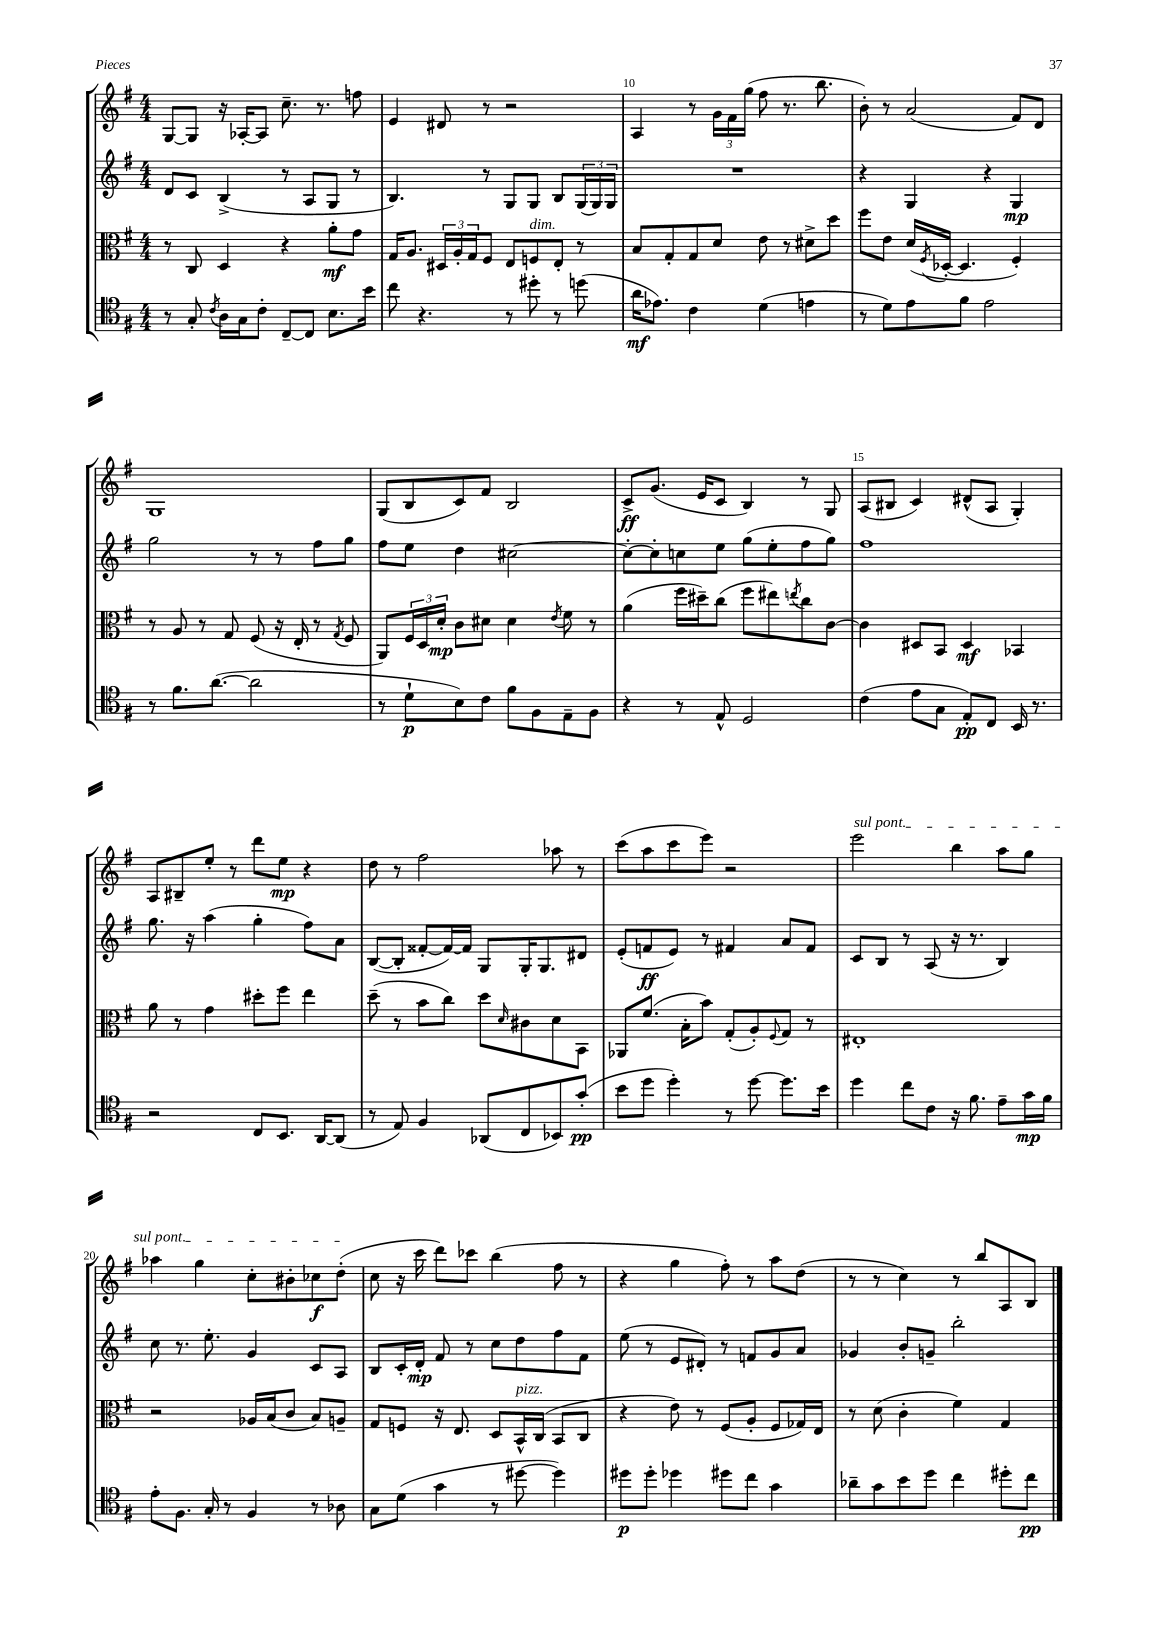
<<
\new StaffGroup <<
\new Staff = "s0" {
    \clef treble \key g \major \numericTimeSignature \time 4/4
    g8~ g8 r16 aes16~-. aes8 c''8.-- r8. f''8 |
    e'4 dis'8 r8 r2 |
    a4 r8 \tuplet 3/2 { g'16 fis'16 g''16( } fis''8 r8. b''8. |
    b'8-.) r8 a'2( fis'8) d'8 |
    g1 |
    g8( b8 c'8) fis'8 b2 |
    c'8->\ff g'8.( e'16 c'8 b4) r8 g8 |
    a8( bis8 c'4) dis'8-^( a8 g4-.) |
    a8 bis8-- e''8-. r8 d'''8 e''8\mp r4 |
    d''8 r8 fis''2 aes''8 r8 |
    c'''8( a''8 c'''8 e'''8) r2 |
    \once \override TextSpanner.bound-details.left.text = \markup { \italic "sul pont." } e'''2\startTextSpan b''4 a''8 g''8 |
    aes''4 g''4 c''8-. bis'8-. ces''8\f d''8-.\stopTextSpan( |
    c''8 r16 c'''16 d'''8) ces'''8 b''4( fis''8 r8 |
    r4 g''4 fis''8-.) r8 a''8 d''8( |
    r8 r8 c''4) r8 b''8 a8 b8 \bar "|." |
}
\new Staff = "s1" {
    \clef treble \key g \major \numericTimeSignature \time 4/4
    d'8 c'8 b4->( r8 a8 g8 r8 |
    b4.) r8 g8 g8 b8 \tuplet 3/2 { g16( g16) g16 } |
    R1 |
    r4 g4 r4 g4\mp |
    g''2 r8 r8 fis''8 g''8 |
    fis''8 e''8 d''4 cis''2~ |
    cis''8~-. cis''8-. c''8 e''8 g''8( e''8-. fis''8 g''8) |
    fis''1 |
    g''8. r16 a''4( g''4-. fis''8) a'8 |
    b8~( b8-. fisis'8~-. fisis'16~) fisis'16 g8 g16-. g8. dis'8 |
    e'8-.( f'8\ff e'8) r8 fis'4 a'8 fis'8 |
    c'8 b8 r8 a8( r16 r8. b4) |
    c''8 r8. e''8.-. g'4 c'8 a8 |
    b8 c'16-. d'16-.\mp fis'8 r8 c''8 d''8 fis''8 fis'8 |
    e''8( r8 e'8 dis'8-.) r8 f'8 g'8 a'8 |
    ges'4 b'8-. g'8-- b''2-. \bar "|." |
}
\new Staff = "s2" {
    \clef alto \key g \major \numericTimeSignature \time 4/4
    r8 c8 d4 r4 a'8-.\mf g'8 |
    g16 a8. \tuplet 3/2 { dis16 a16-. g16 } fis8 e8 f8^\markup { \italic "dim." } e8-. r8 |
    b8 g8-. g8 d'8 e'8 r8 dis'8-> d''8 |
    fis''8 e'8 d'16( \acciaccatura { fis8 } des16~-. des4. fis4-.) |
    r8 a8 r8 g8 fis8( r16 e16-. r8 \acciaccatura { g8 } fis8 |
    a,8) \tuplet 3/2 { fis16 d16 d'16-.\mp } c'8 dis'8 dis'4 \acciaccatura { e'8 } fis'8 r8 |
    a'4( fis''16 dis''16--) c''8( fis''8 eis''8) \acciaccatura { e''8 } c''8 c'8~ |
    c'4 dis8 b,8 dis4\mf bes,4 |
    a'8 r8 g'4 dis''8-. fis''8 e''4 |
    d''8--( r8 b'8 c''8) d''8 \grace { d'16 } cis'8 d'8 b,8 |
    aes,8 fis'8.( b16-. b'8) g8-.( a8-.) \appoggiatura { fis8 } g8 r8 |
    eis1-. |
    r2 aes16 b16( c'8 b8) a8-- |
    g8 f8 r16 e8. d8 b,16-^^\markup { \italic "pizz." } c16( b,8 c8 |
    r4 e'8) r8 fis8( a8-. fis8 ges16) e16 |
    r8 d'8( c'4-. fis'4) g4 \bar "|." |
}
\new Staff = "s3" {
    \clef tenor \key g \major \numericTimeSignature \time 4/4
    r8 g8-. \acciaccatura { c'8 } a16 g16 c'8-. c8~-- c8 b8. b'16 |
    c''8 r4. r8 dis''8-. r8 d''8( |
    a'16\mf ees'8.) c'4 d'4( e'4 |
    r8 d'8) e'8 fis'8 e'2 |
    r8 fis'8. a'8.~( a'2 |
    r8 d'8-!\p b8) c'8 fis'8 fis8 e8-- fis8 |
    r4 r8 e8-^ d2 |
    c'4( e'8 g8 e8-.\pp) c8 b,16 r8. |
    r2 c8 b,8. a,16~ a,8( |
    r8 e8) fis4 aes,8( c8 bes,8) g'8-.\pp( |
    b'8 d''8 d''4-.) r8 d''8~ d''8. b'16 |
    d''4 c''8 c'8 r16 fis'8. e'8-- g'16\mp fis'16 |
    e'8-. fis8. g16-. r8 fis4 r8 aes8 |
    g8 d'8( g'4 r8 dis''8~ dis''4) |
    dis''8\p dis''8-. des''4 dis''8 c''8 g'4 |
    aes'8-- g'8 b'8 d''8 c''4 dis''8-. c''8\pp \bar "|." |
}
>>
>>
\layout { \context { \Score currentBarNumber = #8 \override BarNumber.break-visibility = ##(#f #t #t) barNumberVisibility = #(every-nth-bar-number-visible 5) } }
